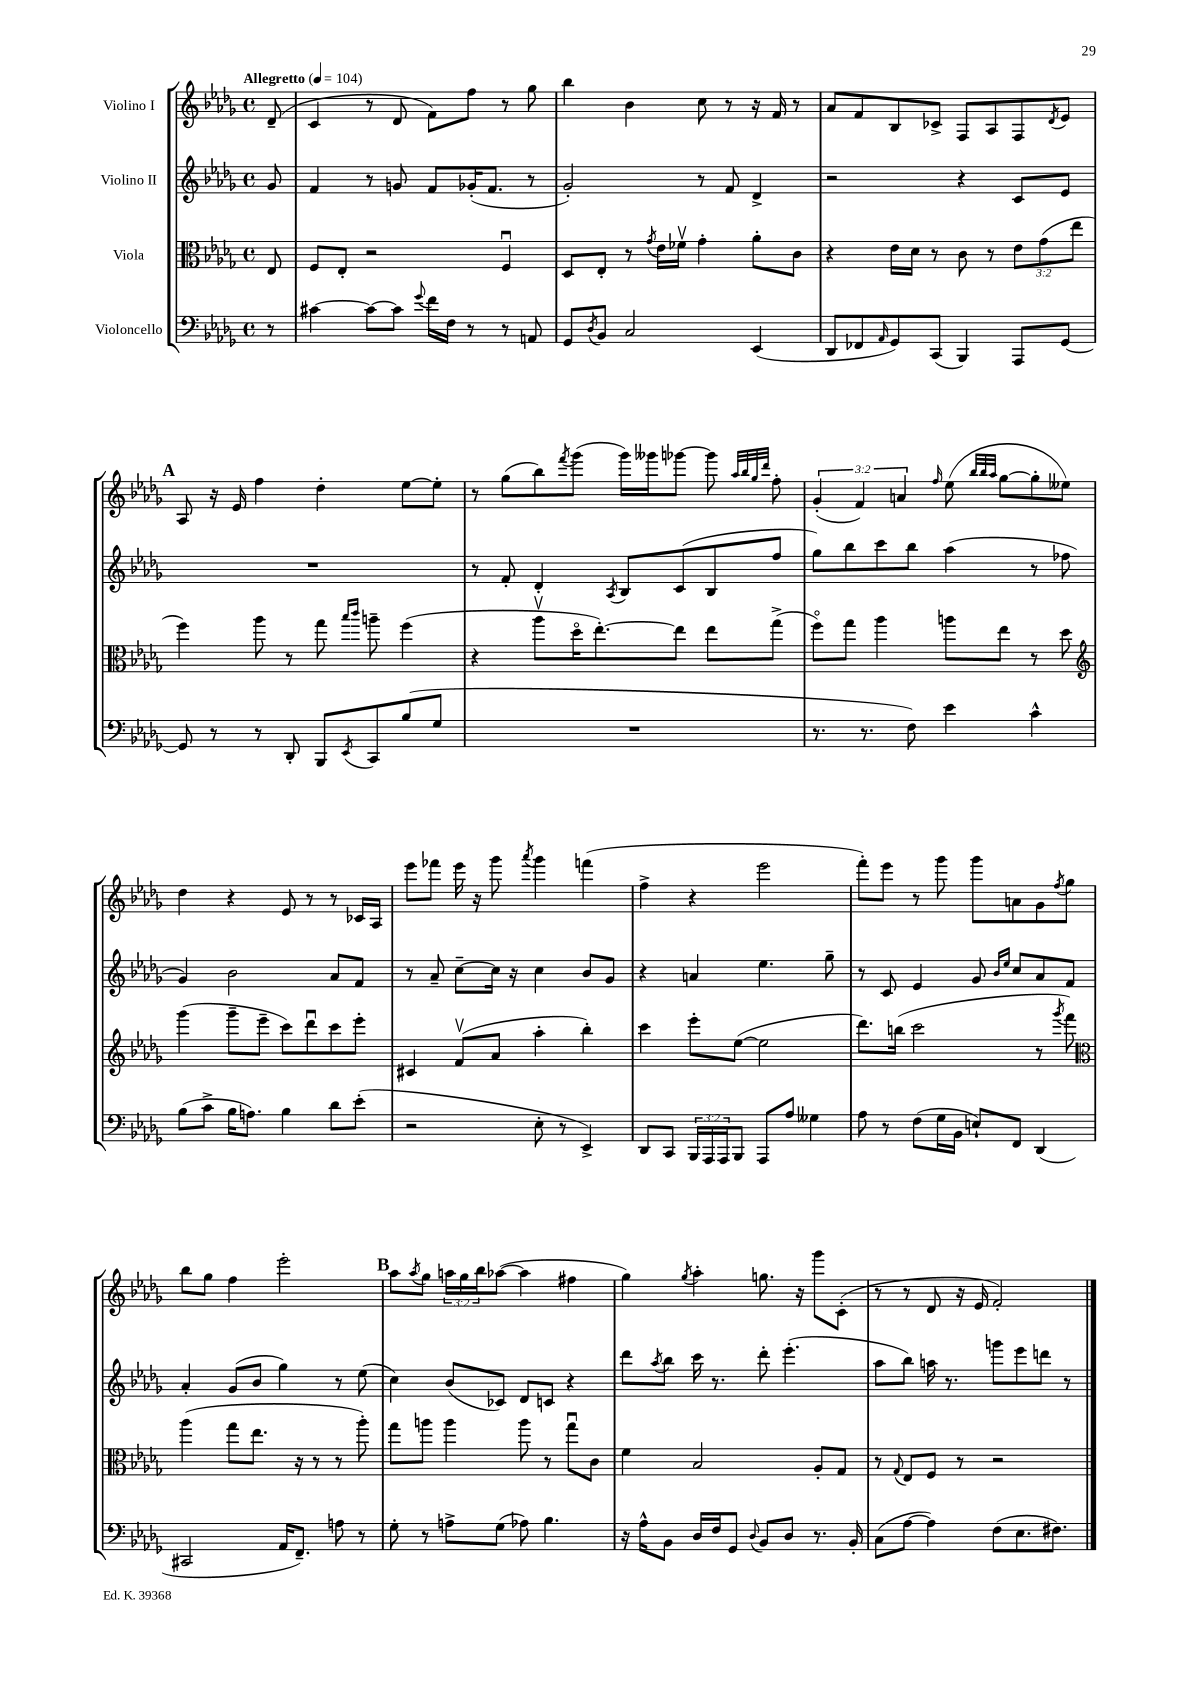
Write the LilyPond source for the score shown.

<<
\new StaffGroup <<
\new Staff = "s0" \with { instrumentName = "Violino I" } {
    \clef treble \key des \major \defaultTimeSignature \time 4/4 \override Staff.TupletNumber.text = #tuplet-number::calc-fraction-text \partial 8 \tempo "Allegretto" 4 = 104
    des'8--( |
    c'4 r8 des'8 f'8) f''8 r8 ges''8 |
    bes''4 bes'4 c''8 r8 r16 f'16 r8 |
    aes'8 f'8 bes8 ces'8-> f8 aes8 f8 \acciaccatura { des'8 } ees'8 |
    \mark \markup { \bold "A" } aes8 r16 ees'16 f''4 des''4-. ees''8~ ees''8-. |
    r8 ges''8( bes''8) \acciaccatura { f'''8 } ges'''8( ges'''16) geses'''16 ges'''8~ ges'''8 \grace { aes''32 bes''32 ges''32 des'''32 } f''8-. |
    \tuplet 3/2 { ges'4-.( f'4) a'4 } \grace { f''16 } ees''8( \grace { bes''32 bes''32 aes''32 } ges''8~ ges''8-. eeses''8) |
    des''4 r4 ees'8 r8 r8 ces'16 aes16 |
    ees'''8 fes'''8 ees'''16 r16 ges'''8 \acciaccatura { aes'''8 } ges'''4 f'''4( |
    f''4-> r4 ees'''2 |
    f'''8-.) ees'''8 r8 ges'''8 ges'''8 a'8 ges'8 \acciaccatura { f''8 } ges''8 |
    bes''8 ges''8 f''4 ees'''2-. |
    \mark \markup { \bold "B" } aes''8 \acciaccatura { aes''8 } ges''8 \tuplet 3/2 { a''16 ges''16 bes''16 } aes''8~( aes''4 fis''4 |
    ges''4) \acciaccatura { ges''8 } aes''4-. g''8. r16 ges'''8 c'8-.( |
    r8 r8 des'8 r16 ees'16 f'2-.) \bar "|." |
}
\new Staff = "s1" \with { instrumentName = "Violino II" } {
    \clef treble \key des \major \defaultTimeSignature \time 4/4 \partial 8
    ges'8 |
    f'4 r8 g'8 f'8 ges'16-.( f'8. r8 |
    ges'2-.) r8 f'8 des'4-> |
    r2 r4 c'8 ees'8 |
    \mark \markup { \bold "A" } R1 |
    r8 f'8-. des'4-. \acciaccatura { aes8 } bes8 c'8( bes8 f''8 |
    ges''8) bes''8 c'''8 bes''8 aes''4( r8 fes''8 |
    ges'4) bes'2 aes'8 f'8 |
    r8 aes'8-- c''8~-- c''16 r16 c''4 bes'8 ges'8 |
    r4 a'4 ees''4. ges''8-- |
    r8 c'8 ees'4 ges'8 \grace { bes'16 ees''16 } c''8 aes'8 f'8 |
    aes'4-. ges'8( bes'8 ges''4) r8 ees''8( |
    \mark \markup { \bold "B" } c''4) bes'8( ces'8) des'8 c'8 r4 |
    des'''8 \acciaccatura { aes''8 } bes''8 c'''16 r8. des'''8-. ees'''4.-.( |
    aes''8 bes''8) a''16 r8. g'''8 ees'''8 d'''8 r8 \bar "|." |
}
\new Staff = "s2" \with { instrumentName = "Viola" } {
    \clef alto \key des \major \defaultTimeSignature \time 4/4 \override Staff.TupletNumber.text = #tuplet-number::calc-fraction-text \partial 8
    ees8 |
    f8 ees8-. r2 f4\downbow |
    des8 ees8-. r8 \acciaccatura { ges'8 } ees'16 fes'16\upbow ges'4-. aes'8-. c'8 |
    r4 ees'16 des'16 r8 c'8 r8 \tuplet 3/2 { ees'8 ges'8( ees''8 } |
    \mark \markup { \bold "A" } f''4) aes''8 r8 ges''8 \grace { bes''16 c'''16 } a''8-- f''4( |
    r4 aes''8\upbow des''16\flageolet ees''8.~-.) ees''8 ees''8 ges''8->( |
    f''8\flageolet) ges''8 aes''4 a''8 ees''8 r8 des''8 |
    \clef treble ges'''4( ges'''8-- ees'''8-- c'''8) des'''8\downbow c'''8 ees'''8-. |
    cis'4 f'8\upbow( aes'8 aes''4-. bes''4-.) |
    c'''4 ees'''8-. ees''8~( ees''2 |
    des'''8.) b''16( c'''2 r8 \acciaccatura { ges'''8 } f'''8) |
    \clef alto aes''4( ges''8 ees''8. r16 r8 r8 aes''8-.) |
    \mark \markup { \bold "B" } ges''8 a''8 a''4 a''8 r8 ges''8\downbow c'8 |
    f'4 bes2 aes8-. ges8 |
    r8 \appoggiatura { ges8 } ees8 f8 r8 r2 \bar "|." |
}
\new Staff = "s3" \with { instrumentName = "Violoncello" } {
    \clef bass \key des \major \defaultTimeSignature \time 4/4 \override Staff.TupletNumber.text = #tuplet-number::calc-fraction-text \partial 8
    r8 |
    cis'4~ cis'8~ cis'8 \appoggiatura { ges'8 } f'16 f16 r8 r8 a,8 |
    ges,8 \acciaccatura { des8 } bes,8 c2 ees,4( |
    des,8 fes,8 \grace { aes,16 } ges,8) c,8( bes,,4) aes,,8 ges,8~ |
    \mark \markup { \bold "A" } ges,8 r8 r8 des,8-. bes,,8 \acciaccatura { ees,8 } c,8 bes8( ges8 |
    R1 |
    r8. r8. f8) ees'4 c'4-^ |
    bes8( c'8-> bes16 a8.) bes4 des'8 ees'8-.( |
    r2 ees8-. r8 ees,4->) |
    des,8 c,8 \tuplet 3/2 { bes,,16 aes,,16 aes,,16 } bes,,8 aes,,8 aes8 geses4 |
    aes8 r8 f8( ges16 bes,16 e8-!) f,8 des,4( |
    cis,2 aes,16 f,8.--) a8 r8 |
    \mark \markup { \bold "B" } ges8-. r8 a8-> ges8( aes8) bes4. |
    r16 aes16-^ bes,8 des16 f16 ges,8 \appoggiatura { des8 } bes,8 des8 r8. bes,16-. |
    c8( aes8~ aes4) f8( ees8. fis8.) \bar "|." |
}
>>
>>
\layout { \context { \Score \remove "Bar_number_engraver" } }
